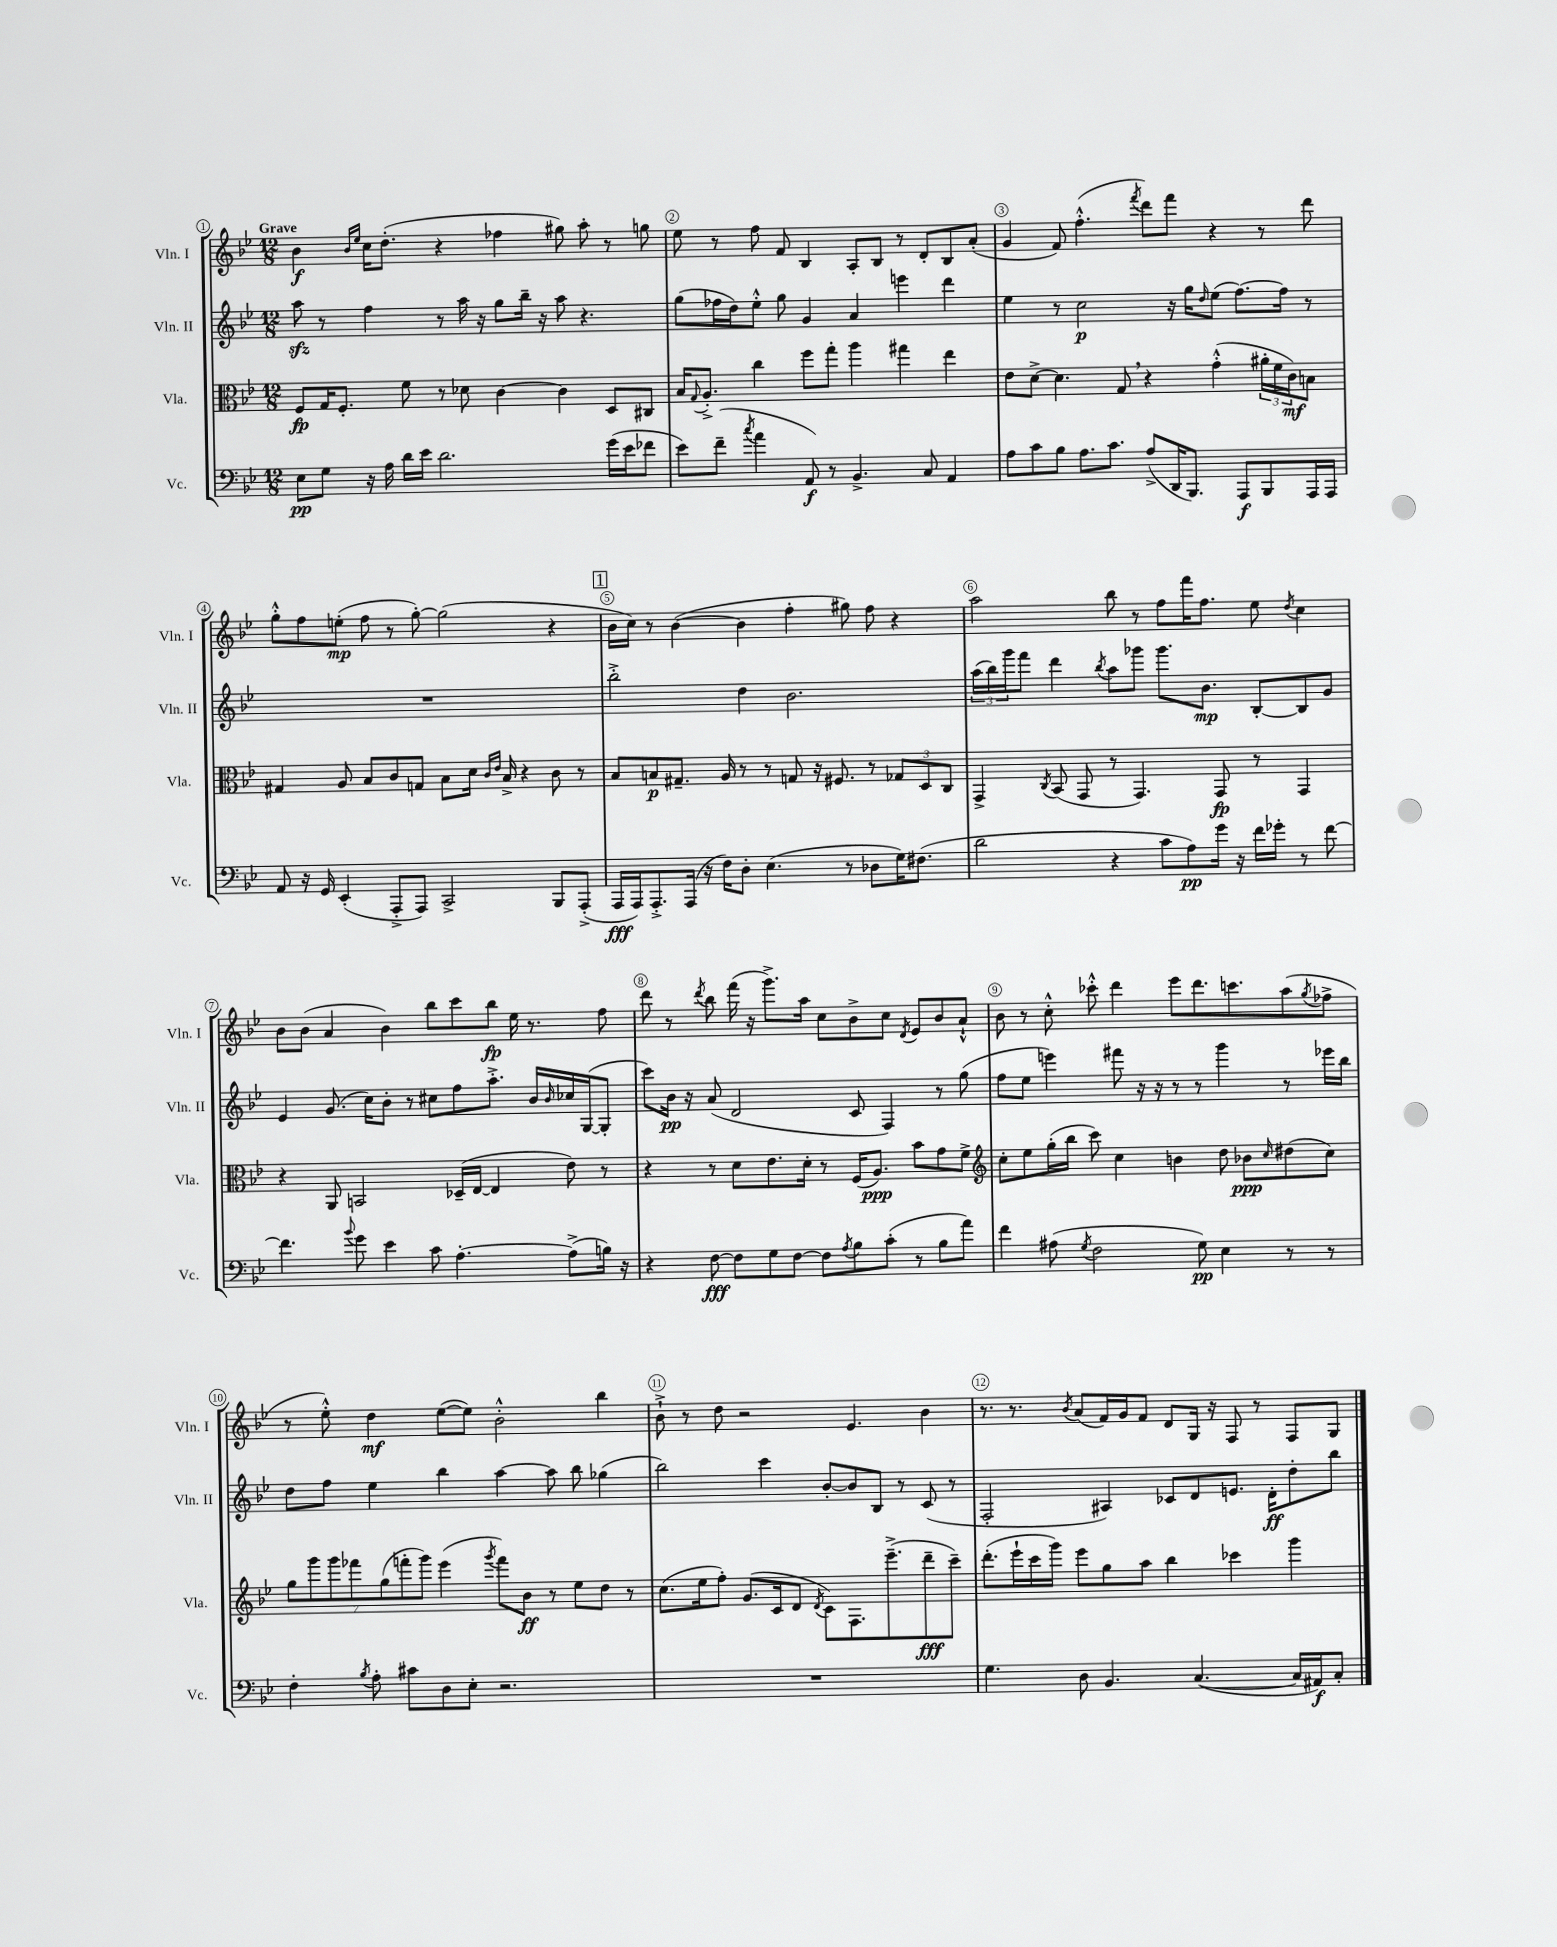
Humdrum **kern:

**kern	**dynam	**kern	**dynam	**kern	**dynam	**kern	**dynam
*part4	*part4	*part3	*part3	*part2	*part2	*part1	*part1
*staff4	*staff4	*staff3	*staff3	*staff2	*staff2	*staff1	*staff1
*I"Vc.	*	*I"Vla.	*	*I"Vln. II	*	*I"Vln. I	*
*I'Vc.	*	*I'Vla.	*	*I'Vln. II	*	*I'Vln. I	*
*clefF4	*	*clefC3	*	*clefG2	*	*clefG2	*
*k[b-e-]	*	*k[b-e-]	*	*k[b-e-]	*	*k[b-e-]	*
*M12/8	*	*M12/8	*	*M12/8	*	*M12/8	*
=1	=1	=1	=1	=1	=1	=1	=1
!	!	!	!	!	!	!LO:TX:a:B:t=Grave	!
8E-\L	pp	8F/L	fp	8aazz\	.	4b-\	f
8G\J	.	16G/K	.	8r	.	.	.
.	.	8.F'/J	.	.	.	.	.
.	.	.	.	.	.	16qqb-/LL	.
.	.	.	.	.	.	16qqee-/JJ	.
16r	.	.	.	4ff\	.	16cc\KL	.
16A\	.	.	.	.	.	(8.dd'\J	.
16d\LL	.	8f\	.	.	.	.	.
16e-\JJ	.	.	.	.	.	.	.
2.d\	.	8r	.	8r	.	4r	.
.	.	8d-X\	.	16aa\	.	.	.
.	.	.	.	16r	.	.	.
.	.	[4c\	.	8gg\L	.	4ff-X\	.
.	.	.	.	16bb-~\Jk	.	.	.
.	.	.	.	16r	.	.	.
.	.	4c\]	.	8aa\	.	8gg#X\)	.
.	.	.	.	4.r	.	8aa'\	.
(16g\LL	.	8D/L	.	.	.	8r	.
16e-\J	.	.	.	.	.	.	.
8f-X\J	.	8C#X/J	.	.	.	8ggn\	.
=2	=2	=2	=2	=2	=2	=2	=2
8e-\L)	.	16B-/KL	.	(8gg\L	.	8ee-\	.
.	.	8qqG/	.	.	.	.	.
.	.	8.A'^/J	.	.	.	.	.
(8f~\J	.	.	.	16ff-X\L	.	8r	.
.	.	.	.	16dd\J)	.	.	.
8qcc/	.	.	.	.	.	.	.
4a\	.	4cc\	.	8ee-'^^\J	.	8ff\	.
.	.	.	.	8gg\	.	8f/	.
8AA/)	f	8ff\L	.	4g/	.	4B-/	.
8r	.	8gg'\J	.	.	.	.	.
4.BB-^/	.	4aa\	.	4a/	.	8A'/L	.
.	.	.	.	.	.	8B-/J	.
.	.	4gg#X\	.	4eeen\	.	8r	.
8C/	.	.	.	.	.	8d'/L	.
4AA/	.	4ee-\	.	4ddd\	.	8B-/	.
.	.	.	.	.	.	(8a'/J	.
=3	=3	=3	=3	=3	=3	=3	=3
8A\L	.	8e-\L	.	4ee-\	.	4g/	.
8c\	.	[8d^\J	.	.	.	.	.
8B-\J	.	4.d\]	.	8r	.	8f/)	.
8.A\L	.	.	.	2cc\	p	(4.ff'^^\	.
8.c\J	.	.	.	.	.	.	.
.	.	8G,/	.	.	.	.	.
.	.	.	.	.	.	8qfff/	.
(8A^/L	.	4r	.	.	.	8ddd\L)	.
16DD/K	.	.	.	16r	.	8fff\J	.
8.BBB-/J)	.	.	.	16gg\KL	.	.	.
.	.	.	.	16qqdd/	.	.	.
.	.	(4g'^^\	.	(8ee-\J	.	4r	.
8AAA/L	f	.	.	[8.ff\L)	.	.	.
8BBB-/	.	24a#X'\LL	.	.	.	8r	.
.	.	24f\	.	.	.	.	.
.	.	.	.	16ff\Jk]	.	.	.
.	.	24c\J)	mf	.	.	.	.
16AAA/L	.	8Bn\J	.	8r	.	8ddd\	.
16AAA/JJ	.	.	.	.	.	.	.
!!LO:LB:g=z
=4	=4	=4	=4	=4	=4	=4	=4
8AA/	.	4G#X/	.	1.r	.	8gg'^^\L	.
16r	.	.	.	.	.	8ff\	.
16GG/	.	.	.	.	.	.	.
(4EE-'/	.	8A/	.	.	.	(8een'\J	mp
.	.	8B-/L	.	.	.	8ff\	.
8AAA'^/L	.	8c/	.	.	.	8r	.
8AAA/J)	.	8Gn/J	.	.	.	[8gg'\)	.
2CC^/	.	8B-\L	.	.	.	(2gg\]	.
.	.	16d\Jk	.	.	.	.	.
.	.	16qqc/LL	.	.	.	.	.
.	.	16qqe-/JJ	.	.	.	.	.
.	.	16B-^/	.	.	.	.	.
.	.	4r	.	.	.	.	.
8BBB-/L	.	8c\	.	.	.	4r	.
(8AAA'^/J	.	8r	.	.	.	.	.
!!LO:REH:place=s1:t=1
=5	=5	=5	=5	=5	=5	=5	=5
16AAA/LL	fff	8B-/L	.	2bb-'^\	.	16b-\LL	.
16AAA/J)	.	.	.	.	.	16cc\JJ)	.
8.AAA'^/	.	8Bn/	p	.	.	8r	.
.	.	8.G#X~/J	.	.	.	([4b-\	.
(16AAA/Jk	.	.	.	.	.	.	.
16r	.	.	.	.	.	.	.
16F\KL)	.	16A/	.	.	.	.	.
8D'\J	.	8r	.	4dd\	.	4b-\]	.
(4.E-\	.	8r	.	.	.	.	.
.	.	8Gn/	.	2.b-\	.	4ff'\	.
.	.	16r	.	.	.	.	.
.	.	8.F#X/	.	.	.	.	.
8r	.	.	.	.	.	8gg#X\)	.
8D-X\L	.	8r	.	.	.	8ff\	.
16G\K)	.	12G-X/L	.	.	.	4r	.
(8.F#X\J	.	.	.	.	.	.	.
.	.	12D/	.	.	.	.	.
.	.	12C/J	.	.	.	.	.
=6	=6	=6	=6	=6	=6	=6	=6
2d\	.	4GG^/	.	(24aa\LL	.	2aa\	.
.	.	.	.	24bb-\)	.	.	.
.	.	.	.	24ggg\J	.	.	.
.	.	.	.	8fff\J	.	.	.
.	.	8qC/	.	.	.	.	.
.	.	(8BB-/	.	4ddd\	.	.	.
.	.	8GG/	.	.	.	.	.
.	.	.	.	8qbb-/	.	.	.
4r	.	8r	.	8aa\L	.	8bb-\	.
.	.	4.GG/)	.	8ggg-X\J	.	8r	.
8c\L	.	.	.	8.ggg-\L	.	8ff\L	.
8A\)	pp	.	.	.	.	16fff\K	.
.	.	.	.	8.b-\J	mp	8.ff\J	.
16g\Jk	.	8GG/	fp	.	.	.	.
16r	.	.	.	.	.	.	.
16f\LL	.	8r	.	[8B-'/L	.	8ee-\	.
16g-X'\JJ	.	.	.	.	.	.	.
.	.	.	.	.	.	8qdd/	.
8r	.	4GG/	.	8B-/]	.	4cc\	.
[8f\	.	.	.	8g/J	.	.	.
!!LO:LB:g=z
=7	=7	=7	=7	=7	=7	=7	=7
4.f\]	.	4r	.	4e-/	.	8b-\L	.
.	.	.	.	.	.	(8b-\J	.
.	.	8AA/	.	(8.g/	.	4a/	.
8qqb-/	.	.	.	.	.	.	.
8g\	.	2BBn/	.	.	.	.	.
.	.	.	.	16cc\KL)	.	.	.
4e-\	.	.	.	8b-'\J	.	4b-\)	.
.	.	.	.	8r	.	.	.
8c\	.	.	.	8cc#X\L	.	8bb-\L	.
[4.A'\	.	(16D-X~/LL	.	8ff\	.	8ccc\	.
.	.	[16E-/JJ	.	.	.	.	.
.	.	4E-/]	.	8.aa'^\J	.	8bb-\J	fp
.	.	.	.	.	.	16ee-\	.
.	.	.	.	16b-/LL	.	8.r	.
.	.	.	.	16qqb-/	.	.	.
(8A^\L]	.	8e-\)	.	16cc-X/	.	.	.
.	.	.	.	([16G/J	.	.	.
16Bn\Jk)	.	8r	.	8G'/J]	.	8ff\	.
16r	.	.	.	.	.	.	.
=8	=8	=8	=8	=8	=8	=8	=8
4r	.	4r	.	8ccc\L)	.	8ddd\	.
.	.	.	.	16b-\Jk	pp	8r	.
.	.	.	.	16r	.	.	.
.	.	.	.	.	.	8qddd/	.
[8F\	fff	8r	.	(8a/	.	8bb-\	.
8F\L]	.	8d\L	.	2d/	.	(16fff\	.
.	.	.	.	.	.	16r	.
8G\	.	8.e-\	.	.	.	8.ggg^\L)	.
[8F\J	.	.	.	.	.	.	.
.	.	16d'\Jk	.	.	.	16aa\Jk	.
8F\L]	.	8r	.	.	.	8cc\L	.
8qA/	.	.	.	.	.	.	.
8B-\	.	(16F/KL	.	8c/	.	8b-^\	.
.	.	8.A/J)	ppp	.	.	.	.
(8c'\J	.	.	.	4F/)	.	8cc\J	.
.	.	.	.	.	.	8qd/	.
8r	.	8b-\L	.	.	.	8e-/L	.
8B-\L	.	8g\	.	8r	.	8b-/	.
8a\J)	.	8f^\J	.	(8gg\	.	8a`^^/J	.
=9	=9	=9	=9	=9	=9	=9	=9
*	*	*clefG2	*	*	*	*	*
4f\	.	8cc'\L	.	8ff\L	.	8b-\	.
.	.	8ee-\	.	8ee-\J	.	8r	.
(8A#X\	.	(16gg'\L	.	4eeen\)	.	8cc'^^\	.
.	.	16bb-\JJ	.	.	.	.	.
8qG/	.	.	.	.	.	.	.
2F\	.	8ccc\)	.	.	.	8ccc-X'^^\	.
.	.	4cc\	.	8fff#X\	.	4ddd\	.
.	.	.	.	16r	.	.	.
.	.	.	.	16r	.	.	.
.	.	4bn\	.	8r	.	8eee-\L	.
8G\)	pp	.	.	8r	.	8.ddd\	.
4E-\	.	8dd\	.	4ggg\	.	.	.
.	.	.	.	.	.	8.cccn\	.
.	.	8b-X\L	ppp	.	.	.	.
.	.	16qqcc/	.	.	.	.	.
8r	.	(8dd#X\	.	8r	.	(8aa\	.
.	.	.	.	.	.	8qgg/	.
8r	.	8cc\J)	.	16eee-X\LL	.	8ff-X^\J	.
.	.	.	.	16bb-\JJ	.	.	.
!!LO:LB:g=z
=10	=10	=10	=10	=10	=10	=10	=10
4F'\	.	14gg\L	.	8dd\L	.	8r	.
.	.	14ggg\	.	.	.	.	.
.	.	.	.	8ff\J	.	8ee-'^^\)	.
.	.	14ggg\	.	.	.	.	.
.	.	14fff-X\	.	.	.	.	.
8qB-/	.	.	.	.	.	.	.
8A'\	.	.	.	4ee-\	.	4dd\	mf
.	.	(14gg\	.	.	.	.	.
.	.	14fffn'\	.	.	.	.	.
8c#X\L	.	.	.	.	.	.	.
.	.	14ggg\J)	.	.	.	.	.
8D\	.	(4eee-\	.	4bb-\	.	([8ee-\L	.
8E-'\J	.	.	.	.	.	8ee-\J])	.
.	.	8qggg/	.	.	.	.	.
2.r	.	8fff\L)	.	[4aa\	.	2b-'^^\	.
.	.	8b-\J	ff	.	.	.	.
.	.	8r	.	8aa\]	.	.	.
.	.	8ee-\L	.	8bb-\	.	.	.
.	.	8dd\J	.	(4gg-X\	.	4bb-\	.
.	.	8r	.	.	.	.	.
=11	=11	=11	=11	=11	=11	=11	=11
1.r	.	(8.cc\L	.	2bb-\)	.	8b-`^\	.
.	.	.	.	.	.	8r	.
.	.	16ee-\k	.	.	.	.	.
.	.	8ff'\J)	.	.	.	8dd\	.
.	.	(8.g/L	.	.	.	2r	.
.	.	.	.	4ccc\	.	.	.
.	.	16c/k	.	.	.	.	.
.	.	8d/J	.	.	.	.	.
.	.	8qd/	.	.	.	.	.
.	.	8c\L)	.	[8b-'/L	.	.	.
.	.	8.F\	.	8b-/]	.	4.e-/	.
.	.	.	.	8B-/J	.	.	.
.	.	(8.eee-~^\	.	.	.	.	.
.	.	.	.	8r	.	.	.
.	.	8ddd~\	fff	(8c/	.	4b-\	.
.	.	8ccc~\J)	.	8r	.	.	.
=12	=12	=12	=12	=12	=12	=12	=12
4.G\	.	(8.ddd'\L	.	2F'/	.	8.r	.
.	.	16eee-`\L	.	.	.	8.r	.
.	.	16ccc\	.	.	.	.	.
.	.	16ggg\JJ)	.	.	.	.	.
.	.	.	.	.	.	8qb-/	.
8D\	.	8eee-\L	.	.	.	(8a/L	.
4.BB-/	.	8gg\	.	4A#X/)	.	16f/L)	.
.	.	.	.	.	.	16g/J	.
.	.	8aa\J	.	.	.	8f/J	.
.	.	4bb-\	.	8c-X/L	.	8d/L	.
([4.C/	.	.	.	8d/	.	16G/Jk	.
.	.	.	.	.	.	16r	.
.	.	4ccc-X\	.	8.en/J	.	8F/	.
.	.	.	.	.	.	8r	.
.	.	.	.	16d'\KL	ff	.	.
16C/LL]	.	4ggg\	.	8dd'\	.	8F/L	.
16AA#X/J)	f	.	.	.	.	.	.
8C'/J	.	.	.	8bb-\J	.	8G/J	.
==	==	==	==	==	==	==	==
*-	*-	*-	*-	*-	*-	*-	*-
